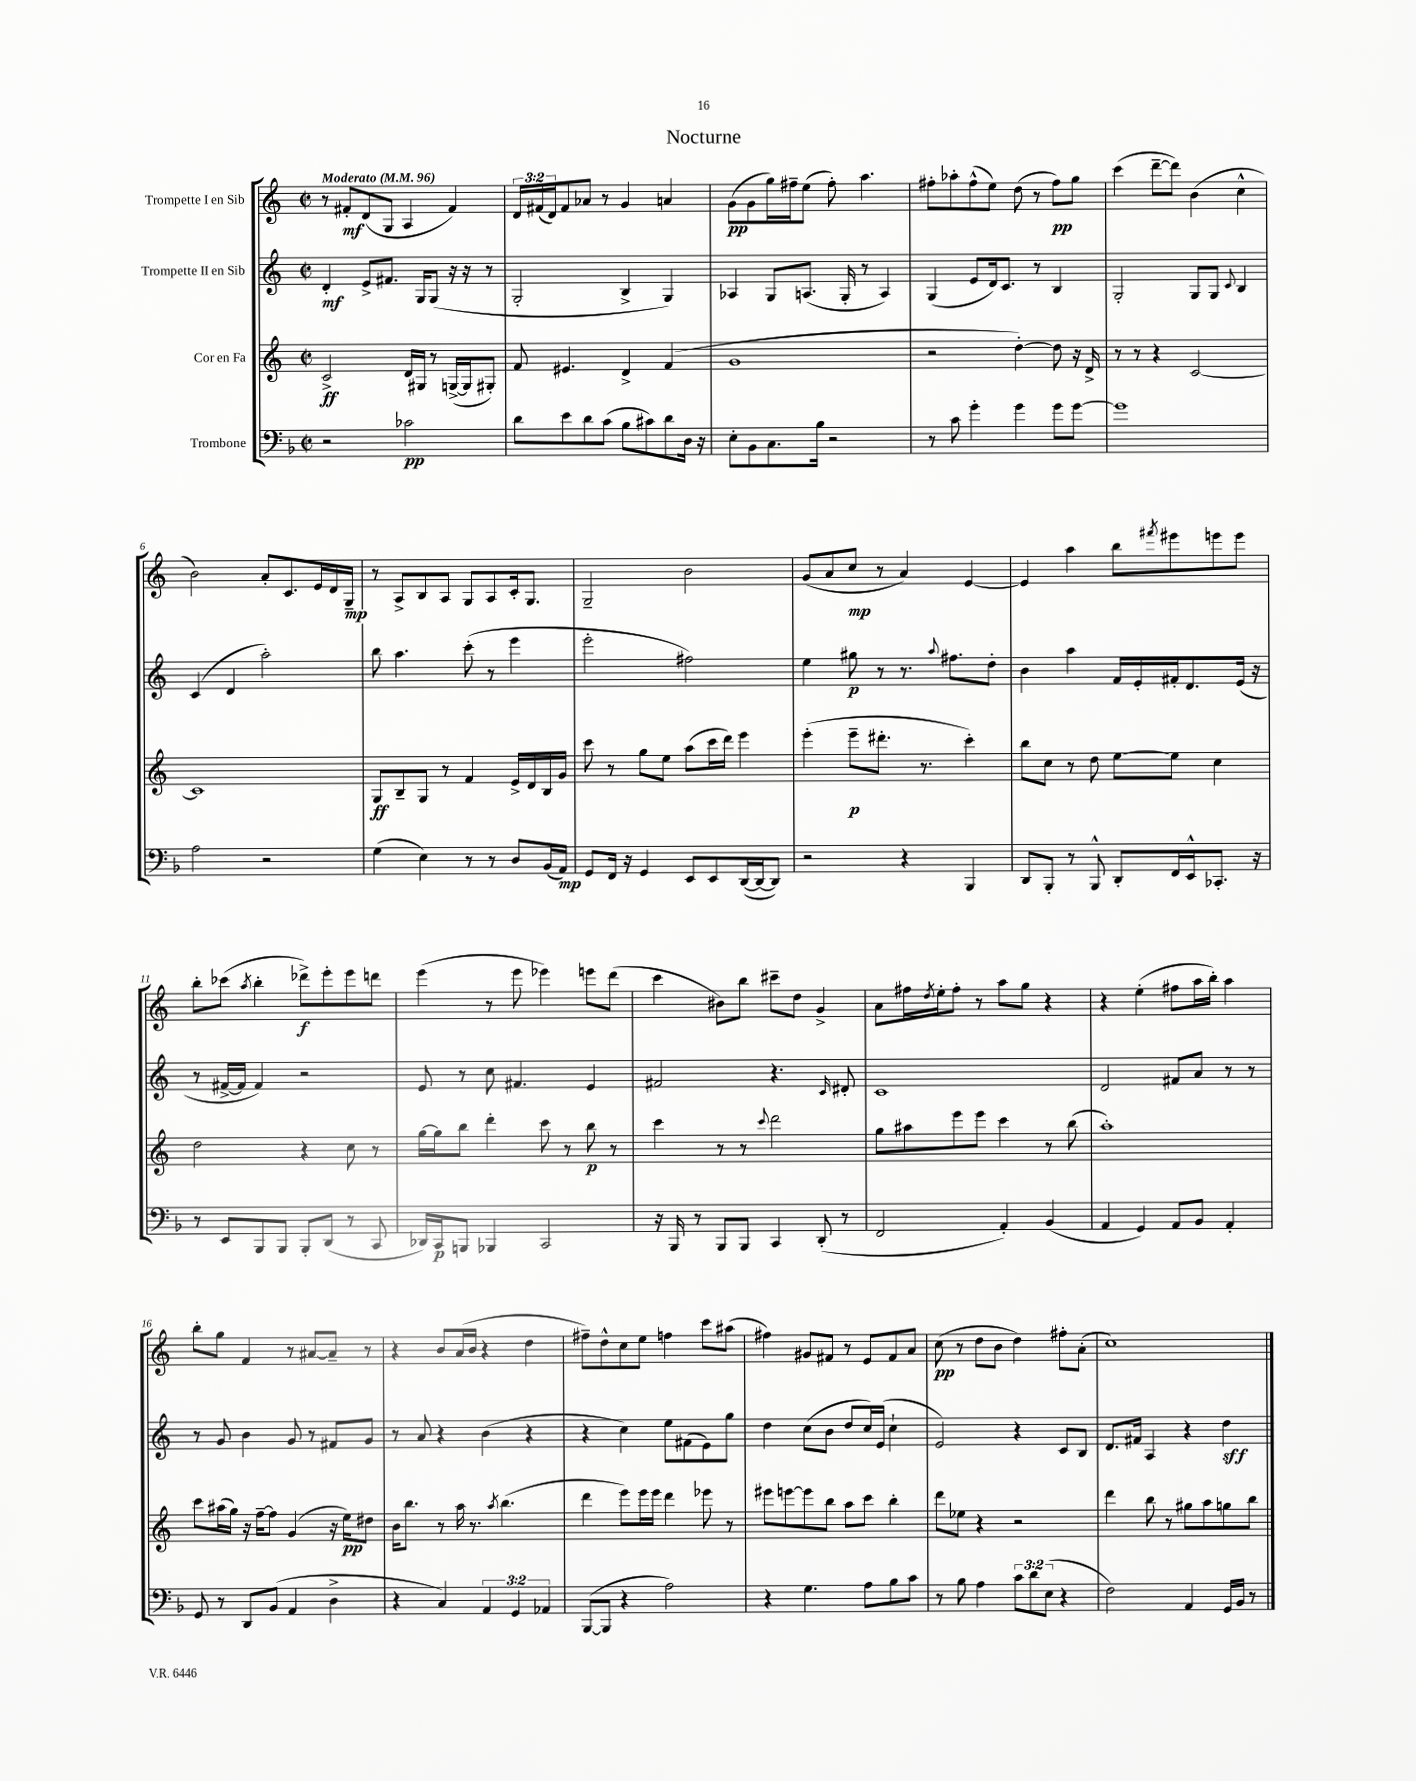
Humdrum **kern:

**kern	**dynam	**kern	**dynam	**kern	**dynam	**kern	**dynam
*part4	*part4	*part3	*part3	*part2	*part2	*part1	*part1
*staff4	*staff4	*staff3	*staff3	*staff2	*staff2	*staff1	*staff1
*I"Trombone	*	*I"Cor en Fa	*	*I"Trompette II en Sib	*	*I"Trompette I en Sib	*
*clefF4	*	*clefG2	*	*clefG2	*	*clefG2	*
*k[b-]	*	*k[]	*	*k[]	*	*k[]	*
*M2/2	*	*M2/2	*	*M2/2	*	*M2/2	*
*met(c|)	*	*met(c|)	*	*met(c|)	*	*met(c|)	*
*MM96	*	*MM96	*	*MM96	*	*MM96	*
=1	=1	=1	=1	=1	=1	=1	=1
!	!	!	!	!	!	!LO:TX:a:B:t=Moderato	!
2r	.	2c^/	ff	4d'/	mf	8r	.
.	.	.	.	.	.	8f#X'/L	mf
.	.	.	.	8e^/L	.	(8d/	.
.	.	.	.	8.f#X/J	.	8G/J	.
2c-X\	pp	16d/LL	.	.	.	4A/	.
.	.	16G#X/JJ	.	16G/KL	.	.	.
.	.	8r	.	(8G/J	.	.	.
.	.	([16Gn^/LL	.	16r	.	4f#/)	.
.	.	16G/J]	.	16r	.	.	.
.	.	8G#X'/J)	.	8r	.	.	.
=2	=2	=2	=2	=2	=2	=2	=2
8d\L	.	8f/	.	2G'/	.	24d/LL	.
.	.	.	.	.	.	(24f#X/	.
.	.	.	.	.	.	24d/J)	.
8e\	.	4.e#X/	.	.	.	8f#/	.
8d\	.	.	.	.	.	8a-X/J	.
(8c\J	.	.	.	.	.	8r	.
8B-\L	.	4d^/	.	4B^/	.	4g/	.
8c#X\)	.	.	.	.	.	.	.
8d\	.	(4f/	.	4G/)	.	4an/	.
16D\Jk	.	.	.	.	.	.	.
16r	.	.	.	.	.	.	.
=3	=3	=3	=3	=3	=3	=3	=3
8E'\L	.	1g	.	4A-X/	.	(8g\L	pp
8BB-\	.	.	.	.	.	8g\	.
8.C\	.	.	.	8G/L	.	16gg\L)	.
.	.	.	.	.	.	16ff#X~\J	.
.	.	.	.	(8.An/J	.	(8ee\J	.
16B-\Jk	.	.	.	.	.	.	.
2r	.	.	.	.	.	8ff#'\)	.
.	.	.	.	16G'/	.	.	.
.	.	.	.	8r	.	4.aa\	.
.	.	.	.	4A/)	.	.	.
=4	=4	=4	=4	=4	=4	=4	=4
8r	.	2r	.	(4G/	.	8ff#X'\L	.
8c\	.	.	.	.	.	8aa-X'\	.
4g'\	.	.	.	8e/L	.	(8ff#^^\	.
.	.	.	.	16d/k)	.	8ee\J)	.
.	.	.	.	8.c/J	.	.	.
4g\	.	[4dd'\)	.	.	.	(8dd\	.
.	.	.	.	8r	.	8r	.
8g\L	.	8dd\]	.	4B/	.	8ff#\L)	pp
[8g\J	.	16r	.	.	.	8gg\J	.
.	.	16d^/	.	.	.	.	.
=5	=5	=5	=5	=5	=5	=5	=5
1g]	.	8r	.	2G'/	.	(4ccc\	.
.	.	8r	.	.	.	.	.
.	.	4r	.	.	.	[8ddd~\L	.
.	.	.	.	.	.	8ddd\J])	.
.	.	[2c/	.	8G/L	.	(4b\	.
.	.	.	.	8G/J	.	.	.
.	.	.	.	8qqc/	.	.	.
.	.	.	.	4B/	.	4cc^^\	.
!!LO:LB:g=z
=6	=6	=6	=6	=6	=6	=6	=6
2A\	.	1c]	.	(4c/	.	2b\)	.
.	.	.	.	4d/	.	.	.
2r	.	.	.	2aa'\)	.	8a'/L	.
.	.	.	.	.	.	8.c/	.
.	.	.	.	.	.	16e/L	.
.	.	.	.	.	.	16d/	.
.	.	.	.	.	.	16G~/JJ	mp
=7	=7	=7	=7	=7	=7	=7	=7
(4G\	.	8G/L	ff	8bb\	.	8r	.
.	.	8B~/	.	4.aa\	.	8A^/L	.
4E\)	.	8G/J	.	.	.	8B/	.
.	.	8r	.	.	.	8A/J	.
8r	.	4f/	.	(8ccc'\	.	8G/L	.
8r	.	.	.	8r	.	8A/	.
8D/L	.	16e^/LL	.	4eee\	.	16c'/k	.
.	.	16d/	.	.	.	8.G/J	.
(16BB-/L	.	16B/	.	.	.	.	.
16AA/JJ)	mp	16g/JJ	.	.	.	.	.
=8	=8	=8	=8	=8	=8	=8	=8
8GG/L	.	8ccc\	.	2eee'\	.	2G~/	.
16FF/Jk	.	8r	.	.	.	.	.
16r	.	.	.	.	.	.	.
4GG/	.	8gg\L	.	.	.	.	.
.	.	8ee\J	.	.	.	.	.
8EE/L	.	(8aa\L	.	2ff#X\)	.	2b\	.
8EE/	.	16ccc\L	.	.	.	.	.
.	.	16ddd\JJ)	.	.	.	.	.
([16DD/L	.	4eee\	.	.	.	.	.
16DD/J_	.	.	.	.	.	.	.
8DD/J])	.	.	.	.	.	.	.
=9	=9	=9	=9	=9	=9	=9	=9
2r	.	(4eee'\	.	4ee\	.	(8g/L	.
.	.	.	.	.	.	8a/	.
.	.	8eee~\L	p	8gg#X\	p	8cc/J	mp
.	.	8.ddd#X'\J	.	8r	.	8r	.
4r	.	.	.	8.r	.	4a/)	.
.	.	8.r	.	.	.	.	.
.	.	.	.	8qqaa/	.	.	.
.	.	.	.	8.ff#X\L	.	.	.
4BBB-/	.	4ccc'\)	.	.	.	[4e/	.
.	.	.	.	8dd'\J	.	.	.
=10	=10	=10	=10	=10	=10	=10	=10
8DD/L	.	8bb\L	.	4b\	.	4e/]	.
8BBB-'/J	.	8cc\J	.	.	.	.	.
8r	.	8r	.	4aa\	.	4aa\	.
8BBB-^^/	.	8dd\	.	.	.	.	.
8DD'/L	.	[8ee\L	.	16f/LL	.	8bb\L	.
.	.	.	.	16e'/	.	.	.
.	.	.	.	.	.	8qfff#X/	.
16FF/L	.	8ee\J]	.	16f#X'/J	.	8eee#X\	.
16EE^^/J	.	.	.	8.d/	.	.	.
8.CC-X'/J	.	4cc\	.	.	.	8eeen\	.
.	.	.	.	(16e/Jk	.	8eee\J	.
16r	.	.	.	16r	.	.	.
!!LO:LB:g=z
=11	=11	=11	=11	=11	=11	=11	=11
8r	.	2dd\	.	8r	.	8bb'\L	.
8EE/L	.	.	.	[16f#X^/LL	.	(8ccc-X\J	.
.	.	.	.	16f#/JJ]	.	.	.
.	.	.	.	.	.	8qaa/	.
8BBB-/	.	.	.	4f#/)	.	4bb'\	.
8BBB-/J	.	.	.	.	.	.	.
8BBB-'/L	.	4r	.	2r	.	8ddd-X^\L)	f
(8DD/J	.	.	.	.	.	8eee'\	.
8r	.	8cc\	.	.	.	8eee\	.
8CC/	.	8r	.	.	.	8dddn\J	.
=12	=12	=12	=12	=12	=12	=12	=12
16DD-X/LL)	.	[16gg\LL	.	8e/	.	(4eee\	.
16CC/J	p	16gg\J]	.	.	.	.	.
8BBBn/J	.	8bb\J	.	8r	.	.	.
4BBB-X/	.	4ddd'\	.	8cc\	.	8r	.
.	.	.	.	4.f#X/	.	8eee\	.
2CC/	.	8ccc\	.	.	.	4eee-X\)	.
.	.	8r	.	.	.	.	.
.	.	8bb\	p	4e/	.	8eeen\L	.
.	.	8r	.	.	.	(8ddd\J	.
=13	=13	=13	=13	=13	=13	=13	=13
16r	.	4ccc\	.	2f#X/	.	4ccc\	.
16BBB-/	.	.	.	.	.	.	.
8r	.	.	.	.	.	.	.
8BBB-/L	.	8r	.	.	.	8b#X\L)	.
8BBB-/J	.	8r	.	.	.	8bb\J	.
.	.	8qqccc/	.	.	.	.	.
4CC/	.	2ddd\	.	4.r	.	8ccc#X~\L	.
.	.	.	.	.	.	8dd\J	.
(8DD'/	.	.	.	.	.	4g^/	.
.	.	.	.	16qqc/	.	.	.
8r	.	.	.	8d#X'/	.	.	.
=14	=14	=14	=14	=14	=14	=14	=14
2FF/	.	8gg\L	.	1c	.	8a\L	.
.	.	8aa#X\	.	.	.	16ff#X\L	.
.	.	.	.	.	.	8qdd/	.
.	.	.	.	.	.	16ee'\J	.
.	.	8eee\	.	.	.	8ff#'\J	.
.	.	8eee\J	.	.	.	8r	.
4AA'/)	.	4ccc\	.	.	.	8aa\L	.
.	.	.	.	.	.	8gg\J	.
(4BB-/	.	8r	.	.	.	4r	.
.	.	(8bb\	.	.	.	.	.
=15	=15	=15	=15	=15	=15	=15	=15
4AA/	.	1aa')	.	2d/	.	4r	.
4GG/)	.	.	.	.	.	(4ee'\	.
8AA/L	.	.	.	8f#X/L	.	8ff#X\L	.
8BB-/J	.	.	.	8a/J	.	16aa\L	.
.	.	.	.	.	.	16bb'\JJ)	.
4AA'/	.	.	.	8r	.	4aa\	.
.	.	.	.	8r	.	.	.
!!LO:LB:g=z
=16	=16	=16	=16	=16	=16	=16	=16
8GG/	.	8ccc\L	.	8r	.	8bb'\L	.
8r	.	(16aa#X\L	.	8g/	.	8gg\J	.
.	.	16gg\JJ)	.	.	.	.	.
8DD/L	.	16r	.	4b\	.	4f/	.
.	.	[16ff~\KL	.	.	.	.	.
(8BB-/J	.	8ff\J]	.	.	.	.	.
4AA/	.	(4g/	.	8g/	.	8r	.
.	.	.	.	8r	.	[8a#X/L	.
4D^\	.	16r	.	8f#X/L	.	8a#~/J]	.
.	.	16ee\KL)	pp	.	.	.	.
.	.	8dd#X\J	.	8g/J	.	8r	.
=17	=17	=17	=17	=17	=17	=17	=17
4r	.	16b\KL	.	8r	.	4r	.
.	.	8.bb\J	.	.	.	.	.
.	.	.	.	8a/	.	.	.
4C/)	.	8r	.	4r	.	8b/L	.
.	.	16aa\	.	.	.	(16a/L	.
.	.	8.r	.	.	.	16b/JJ	.
6AA/	.	.	.	(4b\	.	4r	.
.	.	8qaa/	.	.	.	.	.
.	.	(4.bb\	.	.	.	.	.
6GG/	.	.	.	.	.	.	.
.	.	.	.	4r	.	4dd\	.
6AA-X/	.	.	.	.	.	.	.
=18	=18	=18	=18	=18	=18	=18	=18
([8BBB-/L	.	4ddd\	.	4r	.	8ff#X~\L)	.
8BBB-/J]	.	.	.	.	.	8dd^^\	.
4r	.	8eee\L)	.	4cc\)	.	8cc\	.
.	.	16eee\L	.	.	.	8ee\J	.
.	.	16eee\JJ	.	.	.	.	.
2A\)	.	4ddd\	.	8ee\L	.	4ffn\	.
.	.	.	.	(8f#X\	.	.	.
.	.	8eee-X\	.	8e\)	.	8ccc\L	.
.	.	8r	.	8gg\J	.	(8aa#X\J	.
=19	=19	=19	=19	=19	=19	=19	=19
4r	.	8eee#X\L	.	4dd\	.	4ff#X\)	.
.	.	[8eeen\	.	.	.	.	.
4.G\	.	8eee\]	.	(8cc\L	.	8g#X/L	.
.	.	8bb\J	.	8b\J	.	8f#X/J	.
.	.	8aa\L	.	8dd/L	.	8r	.
8A\L	.	8ccc\J	.	16cc/L)	.	8e/L	.
.	.	.	.	(16e/JJ	.	.	.
8B-\	.	4bb'\	.	4cc`\	.	8f#/	.
8c\J	.	.	.	.	.	8a/J	.
=20	=20	=20	=20	=20	=20	=20	=20
8r	.	8ddd\L	.	2e/)	.	(8cc\	pp
8B-\	.	8ee-X\J	.	.	.	8r	.
4A\	.	4r	.	.	.	8dd\L	.
.	.	.	.	.	.	8b\J	.
12c\L	.	2r	.	4r	.	4dd\)	.
12d\	.	.	.	.	.	.	.
(12E\J	.	.	.	.	.	.	.
4r	.	.	.	8c/L	.	8ff#X'\L	.
.	.	.	.	8B/J	.	(8a'\J	.
=21	=21	=21	=21	=21	=21	=21	=21
2F\)	.	4ddd\	.	8.d/L	.	1cc)	.
.	.	.	.	16f#X/Jk	.	.	.
.	.	8bb\	.	4A/	.	.	.
.	.	8r	.	.	.	.	.
4AA/	.	8gg#X\L	.	4r	.	.	.
.	.	8aa\	.	.	.	.	.
16GG/LL	.	8ggn\	.	4dd\	sff	.	.
16BB-/JJ	.	.	.	.	.	.	.
8r	.	8bb\J	.	.	.	.	.
==	==	==	==	==	==	==	==
*-	*-	*-	*-	*-	*-	*-	*-
